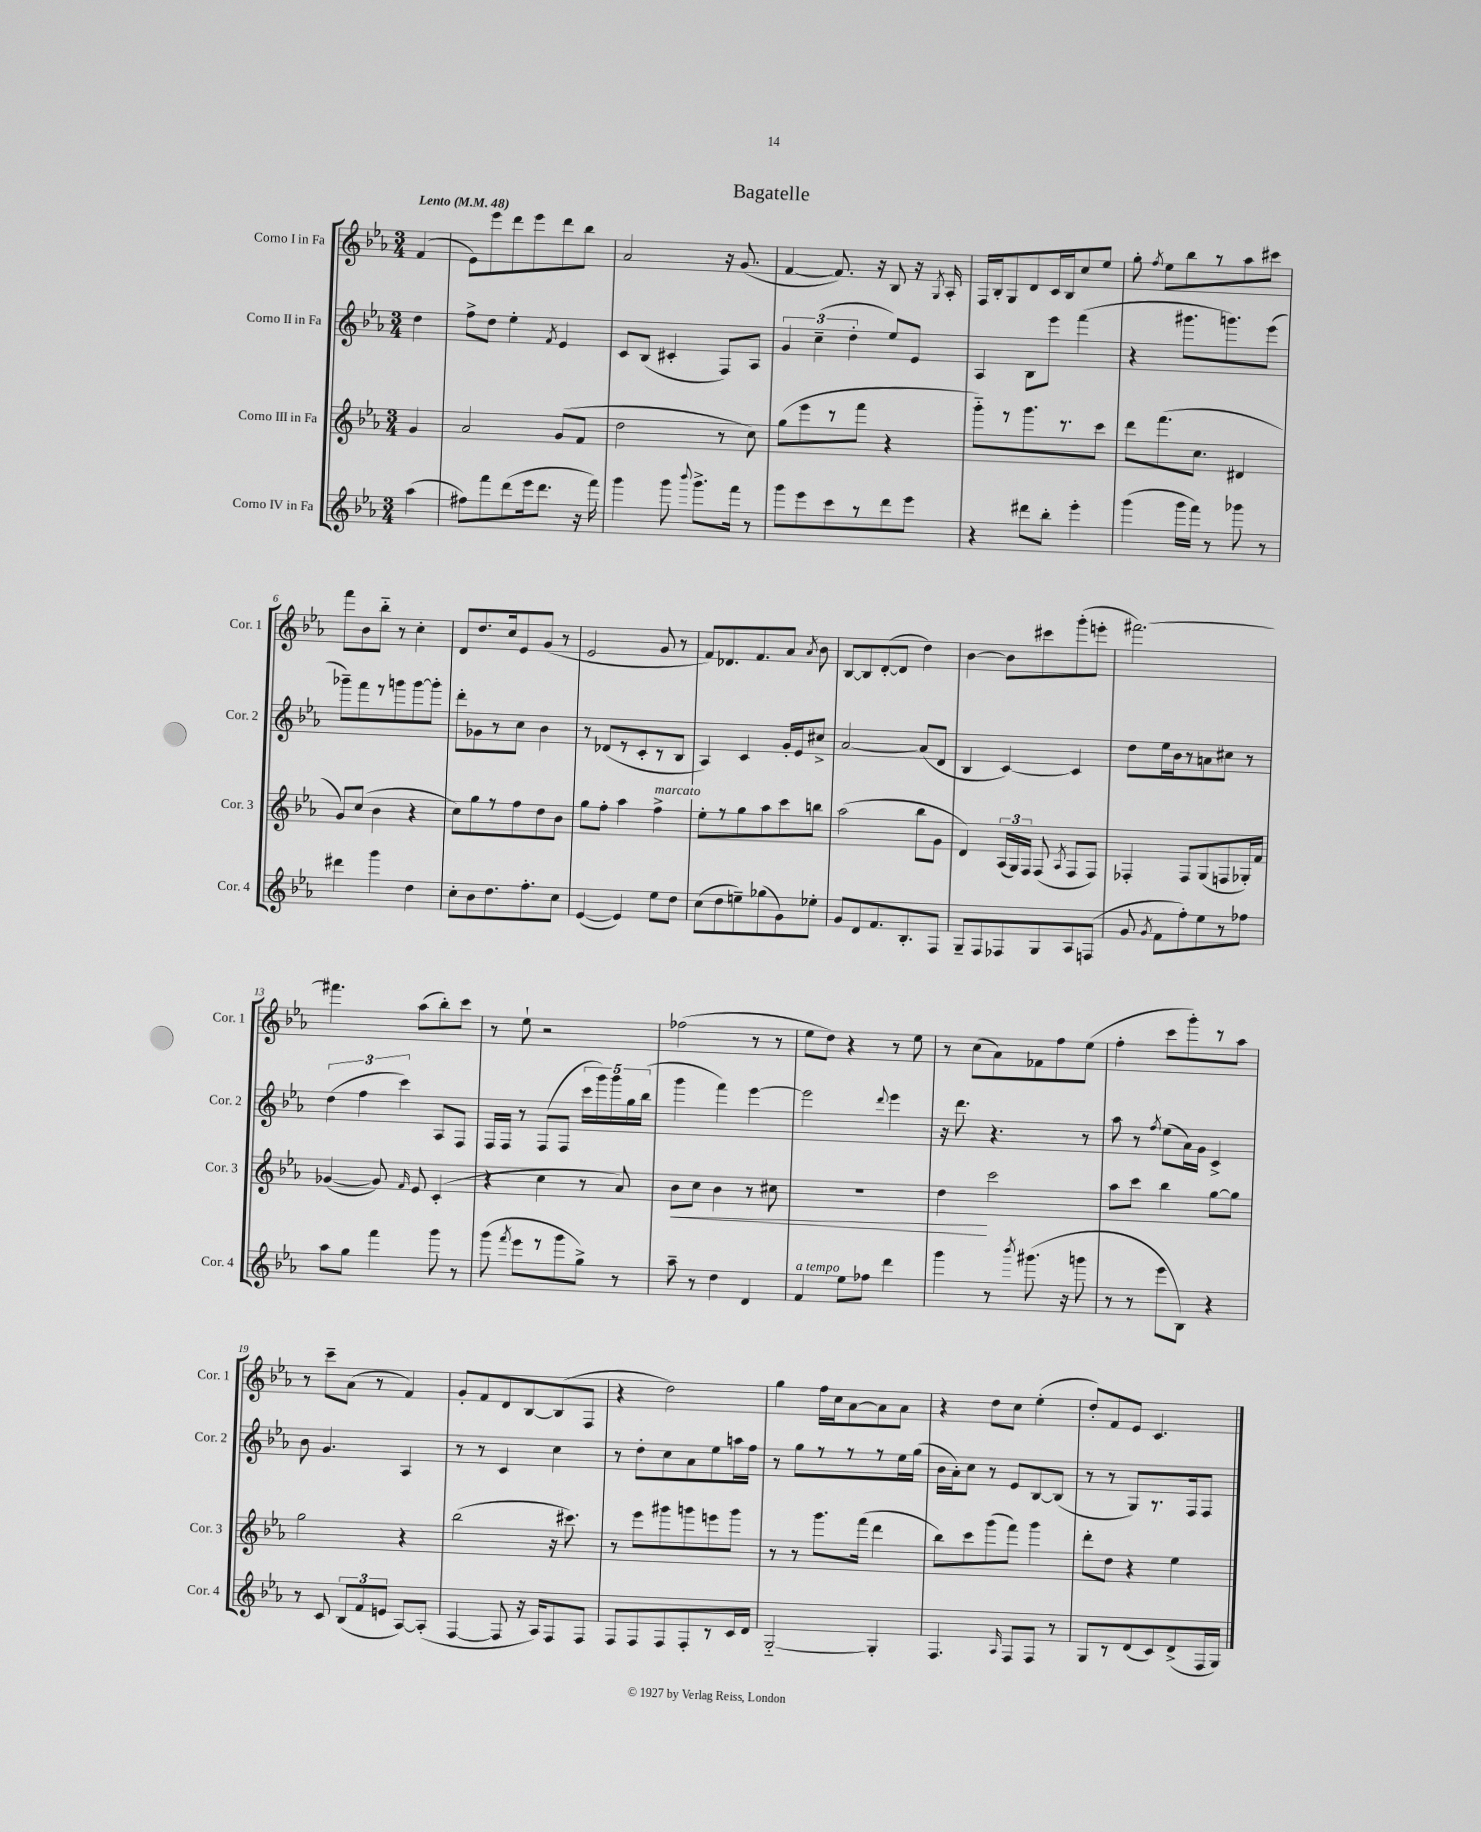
\header { title = "Bagatelle" }
<<
\new StaffGroup <<
\new Staff = "s0" \with { instrumentName = "Corno I in Fa" shortInstrumentName = "Cor. 1" } {
    \clef treble \key ees \major \numericTimeSignature \time 3/4 \partial 4 \tempo "Lento" 4 = 48
    \autoBeamOff f'4( |
    ees'8[) ees'''8 d'''8 ees'''8 d'''8 bes''8] |
    aes'2 r16 g'8.( |
    f'4~ f'8.) r16 bes8 r16 \acciaccatura { g8 } aes16-. |
    f16[ bes16-. g8 d'8 c'16 bes16 c''8 ees''8] |
    g''8-. \acciaccatura { f''8 } ees''8[ bes''8 r8 aes''8 cis'''8] |
    f'''8[ bes'8 bes''8]-_ r8 c''4-. |
    d'8[ d''8. c''16 ees'8 g'8]( r8 |
    ees'2 g'8 r8 |
    f'8[) des'8. f'8. aes'8] \acciaccatura { aes'8 } bes'8 |
    bes8[~ bes8 d'8~-.( d'8] d''4) |
    bes'4~ bes'8[ cis'''8 g'''8-.( e'''8]-. |
    fis'''2.~) |
    fis'''4. aes''8[( bes''8-.) c'''8] |
    r8 ees''8-! r2 |
    fes''2( r8 r8 |
    ees''8[ d''8]) r4 r8 ees''8 |
    r8 c''8[( aes'8) fes'8 f''8 ees''8]( |
    f''4-. c'''8[ g'''8-.) r8 aes''8] |
    r8 c'''8[-- aes'8]( r8 f'4) |
    g'8[-. f'8 d'8 bes8~ bes8( f8] |
    r4 d''2) |
    g''4 f''16[ c''16 aes'8~ aes'8 aes'8] |
    r4 d''8[ c''8] ees''4-.( |
    d''8[-.) f'8 ees'8] c'4. \bar "|." |
}
\new Staff = "s1" \with { instrumentName = "Corno II in Fa" shortInstrumentName = "Cor. 2" } {
    \clef treble \key ees \major \numericTimeSignature \time 3/4 \partial 4
    \autoBeamOff d''4 |
    f''8[-> d''8] ees''4-. \acciaccatura { f'8 } ees'4 |
    c'8[ bes8]( cis'4-. f8[) aes8] |
    \tuplet 3/2 { g'4 c''4--( d''4-. } ees''8[) ees'8] |
    aes4 bes8[ ees'''8] f'''4( |
    r4 gis'''8.[ g'''8.) ees'''8]( |
    ges'''8[--) f'''8 r8 g'''8 g'''8~ g'''8]-. |
    d'''8[-. ges'8 r8 c''8] bes'4 |
    r8 des'8[( r8 c'8-. r8 bes8] |
    aes4) c'4 g'16[-. ees'16 cis''8]-> |
    aes'2~ aes'8[( d'8] |
    bes4 c'4~) c'4 |
    d''8[ ees''16 bes'16 r8 a'8 cis''8] r8 |
    \tuplet 3/2 { d''4( f''4 c'''4) } aes8[ f8] |
    f16[ f16] r8 f8[( f8] \tuplet 5/4 { c'''16[ g'''16) g'''16 g''16 bes''16]( } |
    g'''4 f'''4) ees'''4~ |
    ees'''2 \appoggiatura { d'''8 } ees'''4 |
    r16 d'''8. r4. r8 |
    aes''8 r8 \acciaccatura { f''8 } ees''8[( aes'16) g'16] c'4-> |
    bes'8 g'4. aes4 |
    r8 r8 c'4 c''4 |
    r8 d''8[-. c''8 aes'8 ees''8 a''16 f''16] |
    r8 g''8[ r8 r8 r8 ees''16 g''16]( |
    bes'16[ aes'16-.) c''8] r8 ees'8[ bes8~ bes8]( |
    r8 r8 g8[) r8. f16 f8] \bar "|." |
}
\new Staff = "s2" \with { instrumentName = "Corno III in Fa" shortInstrumentName = "Cor. 3" } {
    \clef treble \key ees \major \numericTimeSignature \time 3/4 \partial 4
    \autoBeamOff g'4 |
    aes'2 g'8[( f'8] |
    d''2 r8 c''8) |
    g''8[( ees'''8 r8 f'''8] r4 |
    g'''8[-_) r8 g'''8. r8. c'''8] |
    d'''8[ f'''8.( c''8.] dis'4 |
    g'8[) c''8]( bes'4 r4 |
    c''8[) g''8 r8 f''8 d''8 bes'8] |
    g''8[ f''8]-. aes''4 f''4->^\markup { \italic "marcato" } |
    ees''8[-. r8 g''8 aes''8 c'''8 b''8] |
    aes''2( bes''8[ g'8] |
    d'4) \tuplet 3/2 { aes16[( g16) f16] } f8( \acciaccatura { aes8 } f8[ f8]) |
    fes4-. fes8[ g8( f8 ges16-.) f'16] |
    ges'4~( ges'8) \grace { f'16 } ees'8 c'4-.( |
    r4 c''4 r8 aes'8) |
    bes'8[\< c''8] bes'4 r8 cis''8 |
    R2. |
    d''4\! c'''2 |
    aes''8[ c'''8] bes''4 g''8[~ g''8] |
    g''2 r4 |
    bes''2( r16 cis'''8.) |
    r8 ees'''8[ gis'''8 g'''8 e'''8 g'''8] |
    r8 r8 g'''8.[ f'''16]( d'''4 |
    bes''8[) c'''8 g'''8( f'''8]) g'''4 |
    d'''8[-. d''8] r4 ees''4 \bar "|." |
}
\new Staff = "s3" \with { instrumentName = "Corno IV in Fa" shortInstrumentName = "Cor. 4" } {
    \clef treble \key ees \major \numericTimeSignature \time 3/4 \partial 4
    \autoBeamOff aes''4( |
    fis''8[) f'''8 d'''8( ees'''16 d'''8.] r16 f'''16) |
    g'''4 g'''8 \appoggiatura { bes'''8 } g'''8.[-> f'''16] r8 |
    g'''8[ ees'''8 c'''8 r8 d'''8 ees'''8] |
    r4 dis'''8[ bes''8]-. ees'''4-. |
    g'''4( g'''16[ f'''16]) r8 ges'''8 r8 |
    dis'''4 g'''4 d''4 |
    c''8[-. bes'8 d''8. f''8.-. c''8] |
    ees'4~( ees'4) ees''8[ d''8] |
    c''8[( d''8 e''8--) ges''8( g'8) ees''8]-. |
    g'8[ d'8 f'8. bes8.-. f8] |
    g8[-- f8 fes8 g8 aes8 f8]( |
    g'8 \acciaccatura { g'8 } f'8[ f''8-.) ees''8 r8 fes''8] |
    aes''8[ g''8] f'''4 g'''8 r8 |
    g'''8( \acciaccatura { f'''8 } ees'''8[ r8 g'''8 g''8]->) r8 |
    aes''8-- r8 d''4 d'4 |
    f'4^\markup { \italic "a tempo" } ees''8[ fes''8] d'''4 |
    g'''4 r8 \acciaccatura { bes'''8 } gis'''8.( r16 g'''8 |
    r8 r8 ees'''8[ bes8]) r4 |
    r8 c'8 \tuplet 3/2 { bes8[( f'8 e'8] } aes8[~) aes8]-.( |
    f4~ f8 r16 aes16[) f8 f8] |
    f8[ f8 f8 f8-. r8 c'16 d'16] |
    g2~-_ g4-. |
    f4. \grace { aes16 } f8[ f8] r8 |
    g8[ r8 d'8( c'8) d'8->( f16 g16]) \bar "|." |
}
>>
>>
